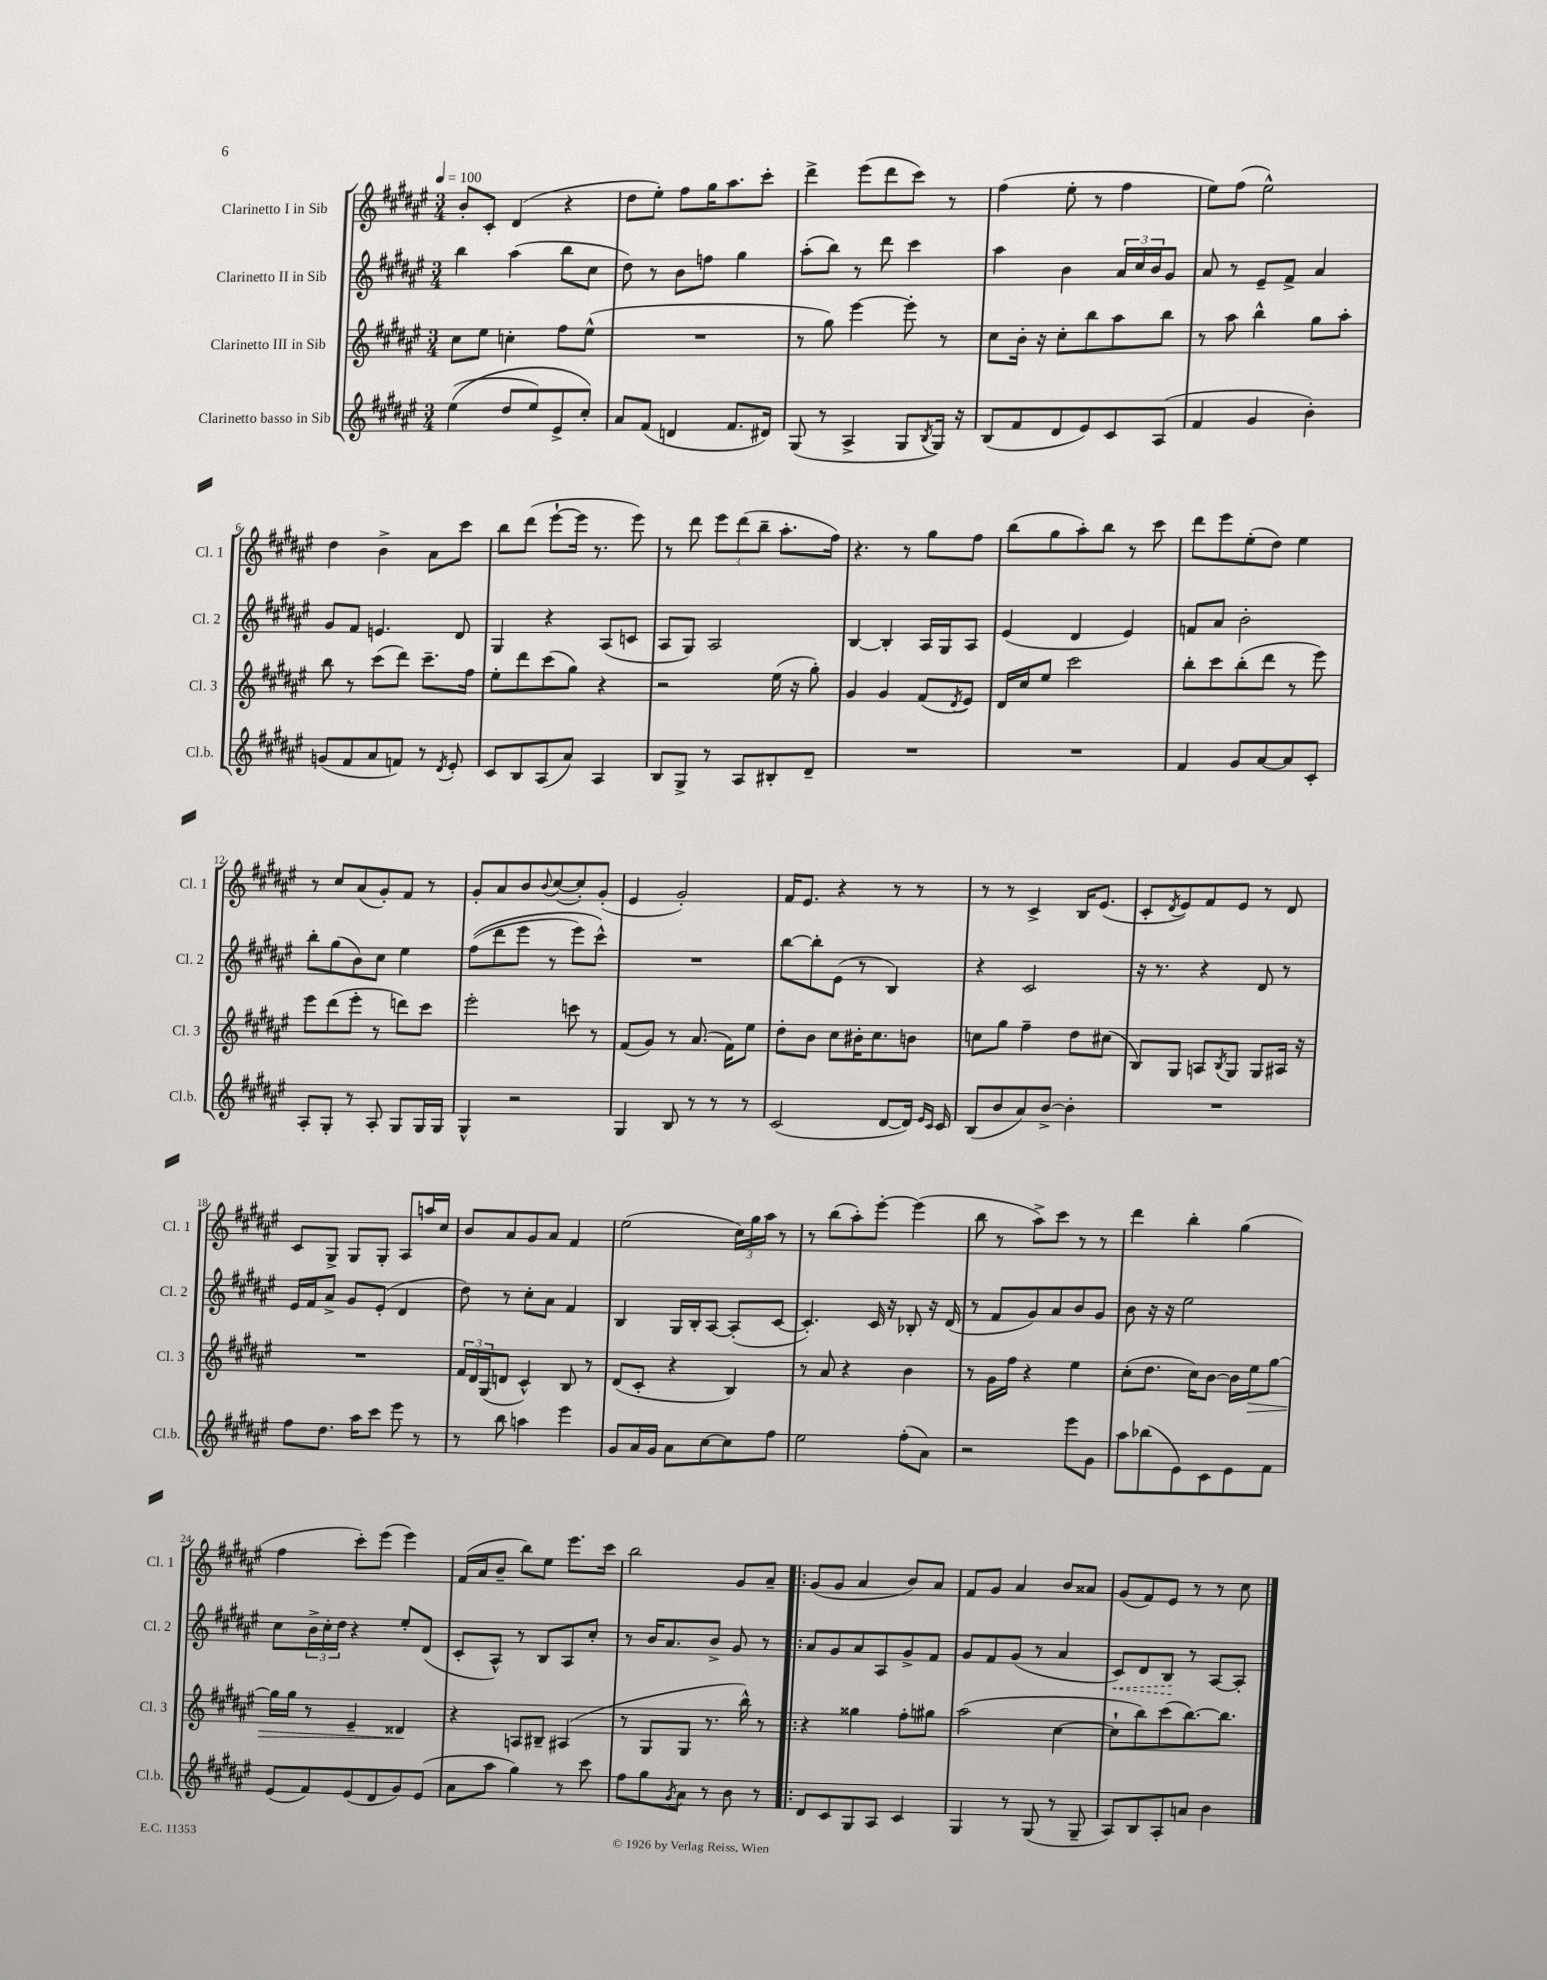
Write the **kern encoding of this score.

**kern	**kern	**kern	**kern
*staff4	*staff3	*staff2	*staff1
*clefG2	*clefG2	*clefG2	*clefG2
*k[f#c#g#d#a#e#]	*k[f#c#g#d#a#e#]	*k[f#c#g#d#a#e#]	*k[f#c#g#d#a#e#]
*M3/4	*M3/4	*M3/4	*M3/4
*MM100	*MM100	*MM100	*MM100
&((4ee#\	8cc#\L	4bb\	8b'/L
.	8ee#\J	.	8c#'/J
8dd#/L	4cc'\	(4aa#\	(4d#/
8ee#/)	.	.	.
8e#^/	8ff#\L	8bb\L	4r
8cc#'/J&)	(8ee#^^\J	8cc#\J	.
=	=	=	=
8a#/L	2.r	8dd#\)	8dd#\L
(8f#/J	.	8r	8ee#'\J)
4d/	.	8b\L	8ff#\L
.	.	8ff\J	16gg#\K
.	.	.	8.aa#\
8.f#/L	.	4gg#\	.
.	.	.	8ccc#'\J
16d#/Jk)	.	.	.
=	=	=	=
(8G#/	8r	(8aa#'\L	4ddd#^\
8r	8gg#\)	8bb\J)	.
4A#^/	[4eee#\	8r	(8eee#\L
.	.	8ddd#\	8ddd#\
8G#/L	8eee#'\]	4ccc#\	8ccc#\J)
8qB/	.	.	.
16G#/Jk)	8r	.	8r
16r	.	.	.
=	=	=	=
(8B/L	8cc#\L	4aa#\	(4ff#\
8f#/	16b'\Jk	.	.
.	16r	.	.
8d#/	8cc#'\L	4b\	8ee#'\
8e#/)	8bb\	.	8r
8c#/	8aa#\	24a#/LL	4ff#\
.	.	24cc#/	.
.	.	24b/J	.
(8A#/J	8bb\J	8g#/J	.
=	=	=	=
4f#/	8r	8a#/	8ee#\L)
.	8aa#\	8r	(8ff#\J
4g#/	4bb^^\	8e#~/L	2ee#^^\)
.	.	8f#^/J	.
4b'\)	8gg#\L	4a#/	.
.	8aa#'\J	.	.
=	=	=	=
(8g/L	8bb\	8g#/L	4dd#\
8f#/	8r	8f#/J	.
8a#/	(8ccc#\L	4.e/	4b^\
8f/J)	8ddd#\J)	.	.
8r	8.ccc#~\L	.	8a#\L
8qd#/	.	.	.
8e#'/	.	8d#/	8ccc#\J
.	16ff#\Jk	.	.
=	=	=	=
8c#/L	8ee#'\L	4G#/	8bb\L
8B/	8ddd#\	.	(8ddd#\J
(8A#/	(8ccc#\	4r	[8eee#`\L
8a#/J)	8gg#\J)	.	16eee#\]Jk
.	.	.	8.r
4A#/	4r	(8A#/L	.
.	.	8c/J	8eee#\)
=	=	=	=
8B/L	2r	8A#/L	8r
8G#^/J	.	8G#/J)	8ddd#\
8r	.	2A#/	12eee#\L
.	.	.	(12ddd#\
8A#/L	.	.	.
.	.	.	12bb~\J
8B#'/	(16ee#\	.	8.aa#'\L
.	16r	.	.
8d#~/J	8gg#'\)	.	.
.	.	.	16ff#\Jk)
=	=	=	=
2.r	4g#/	[4B/	4.r
.	4g#/	4B'/]	.
.	.	.	8r
.	(8f#/L	16A#/LL	8gg#\L
.	.	16G#/J	.
.	8qd#/	.	.
.	8e#/J)	8A#/J	8ff#\J
=	=	=	=
2.r	16d#/LL	(4e#/	(8bb\L
.	16cc#/J	.	.
.	8ee#/J	.	8gg#\
.	2ccc#\	4d#/	8aa#'\)
.	.	.	8bb\J
.	.	4e#/)	8r
.	.	.	8ccc#\
=	=	=	=
4f#/	8bb'\L	8f/L	8ddd#\L
.	8ccc#\	8a#/J	8eee#\
8g#/L	(8bb'\	2b'\	(8ee#'\
[8a#/	8ddd#\J	.	8dd#\J)
8a#/]	8r	.	4ee#\
8c#'/J	8eee#\)	.	.
=	=	=	=
8A#'/L	8eee#\L	8bb'\L	8r
8G#'/J	(8ddd#\	(8gg#\	8cc#/L
8r	8eee#'\J	8b\)	(8a#/
8A#'/	8r	8cc#\J	8g#'/)
8G#/L	8ddd\L)	4ee#\	8f#/J
16G#/L	8ccc#\J	.	8r
16G#/JJ	.	.	.
=	=	=	=
4G#^^/	2eee#'\	&((8ff#\L	8g#'/L
.	.	8ddd#\	8a#/
2r	.	8eee#\J	8b/
.	.	.	8qqb/
.	.	8r	([8cc#/
.	8ccc\	8eee#\L)	8cc#'/])
.	8r	8ccc#^^\J&)	(8g#'/J
=	=	=	=
4G#/	(8f#/L	2.r	4e#/
.	8g#/J)	.	.
8B/	8r	.	2g#'/)
8r	(8.a#/	.	.
8r	.	.	.
.	16f#\LK)	.	.
8r	8ee#\J	.	.
=	=	=	=
(2c#/	8dd#'\L	[8bb\L	16f#/LK
.	.	.	8.e#/J
.	8b\J	8bb'\]	.
.	8cc#\L	(8e#\J	4r
.	16b#'\K	8r	.
.	8.cc#\	.	.
[8d#/L	.	4B/)	8r
16d#/]Jk)	8b\J	.	8r
16qqe#/LL	.	.	.
16qqc#/JJ	.	.	.
16c#/	.	.	.
=	=	=	=
(8B/L	8cc\L	4r	8r
8b/	8gg#\J	.	8r
8a#/)	4ff#~\	2c#/	4c#^/
[8b^/J	.	.	.
4b'\]	8dd#\L	.	16B/LK
.	.	.	(8.e#/J
.	(8cc#\J	.	.
=	=	=	=
2.r	8B/L)	16r	8c#'/L
.	.	8.r	.
.	.	.	8qd#/
.	8G#/J	.	8e#/)
.	8A/L	4r	8f#/
.	8qB/	.	.
.	8G#/J	.	8e#/J
.	8G#/L	8d#/	8r
.	16A#/Jk	8r	8d#/
.	16r	.	.
=	=	=	=
8ff#\L	2.r	16e#/LL	8c#/L
.	.	16f#/J	.
8.dd#\J	.	8a#^/J	8G#^/J
.	.	8g#/L	8G#/L
16aa#\LK	.	.	.
8ccc#\J	.	(8e#'/J	8G#'/J
8eee#\	.	4d#/	8A#/L
8r	.	.	16aa/L
.	.	.	16cc#/JJ
=	=	=	=
8r	24f#/LL	8dd#\)	8b/L
.	24d#/	.	.
.	(24G#/J	.	.
8bb\	8d/J	8r	8a#/
4aa\	4c#^^/)	8cc#'\L	8g#/
.	.	8a#\J	8a#/J
4eee#\	8B/	4f#/	4f#/
.	8r	.	.
=	=	=	=
8g#/L	(8d#/L	4B/	(2ee#\
16a#/L	8c#'/J	.	.
16g#/JJ	.	.	.
8a#\L	4r	16G#/LL	.
.	.	16B'/J	.
[8cc#\	.	[8A#/J	.
8cc#\]	4B/)	(8A#'/]L	24cc#\LL)
.	.	.	24gg#\
.	.	.	24aa#\JJ
8ff#\J	.	[8c#/J	8r
=	=	=	=
2ee#\	8r	4.c#'/])	8r
.	8a#/	.	(8bb\L
.	4r	.	8aa#'\)
.	.	16c#/	[8eee#'\J
.	.	16r	.
(8ff#'\L	4b\	8B-'/	(4eee#\]
8a#\J)	.	16r	.
.	.	(16d#/	.
=	=	=	=
2r	8r	8r	8bb\
.	16g#\LL	8f#/L	8r
.	16ff#\JJ	.	.
.	4r	8g#/)	8aa#^\L)
.	.	8a#/	8ccc#\J
8eee#\L	4ee#\	8b/	8r
8g#\J	.	8g#/J	8r
=	=	=	=
8aa#\L	(8cc#'\L	8b\	4ddd#\
(8bb-\	8.dd#\J	16r	.
.	.	16r	.
8e#\)	.	2ee#\	4bb'\
.	16cc#\LK)	.	.
8c#\	[8b\J	.	.
8e#\	16b\]LL	.	(4gg#\
.	16ee#\J	.	.
8f#\J	[8gg#\J	.	.
=	=	=	=
(8e#/L	16gg#\]LL	8cc#\L	4ff#\
.	16gg#\JJ	.	.
8f#/)	8r	24b^\L	.
.	.	24cc#'\	.
.	.	24dd#\JJ	.
(8e#/	4e#~/	4r	8ccc#'\L)
8d#/	.	.	(8eee#\J
8g#/)	4d##/	8ee#'/L	4eee#\)
(8e#/J	.	(8d#/J	.
=	=	=	=
8a#\L	4r	8c#'/L	(16f#/LL
.	.	.	16a#/J
8aa#\J	.	8A#^^/J)	8b~/J
4gg#\)	8A/L	8r	8bb\L)
.	8B#~/J	8B/L	8ee#\J
8r	(4A#/	8A#/	8.eee#\L
8ccc#\	.	8cc#'/J	.
.	.	.	16ccc#\Jk
=	=	=	=
8ff#\L	8r	8r	2bb\
8gg#\	8G#/L	16b/LK	.
.	.	8.a#/	.
8qg#/	.	.	.
8a#\J	8G#/J	.	.
8r	8.r	8b^/J	.
8b\	.	8g#/	8g#/L
.	16bb^^\)	.	.
8r	8r	8r	8a#~/J
=!|:	=!|:	=!|:	=!|:
8d#/L	4r	8a#/L	(8g#/L
8c#/	.	8g#/	8g#/J
8G#/	4gg##\	8a#/	4a#/
8A#/J	.	8A#/	.
4c#/	8ff#'\L	8g#^/	8b/L)
.	8gg#\J	8f#/J	8a#/J
=	=	=	=
4G#/	(2aa#\	8g#/L	8f#/L
.	.	8f#/	8g#/J
8r	.	(8g#/J	4a#/
(8G#/	.	8r	.
8r	[4cc#\	4a#/	8b/L
8G#~/	.	.	8a##/J
=	=	=	=
8A#/L)	8cc#`\]L	8c#/L)	(8g#/L
8B/	8bb\)	8d#/	8f#/)
8A#'/	(8ccc#\	8B/J	8e#/J
8a/J	[8.bb\)	8r	8r
4b\	.	[8A#/L	8r
.	8.bb\]J	.	.
.	.	8A#'/]J	8cc#\
==	==	==	==
*-	*-	*-	*-
